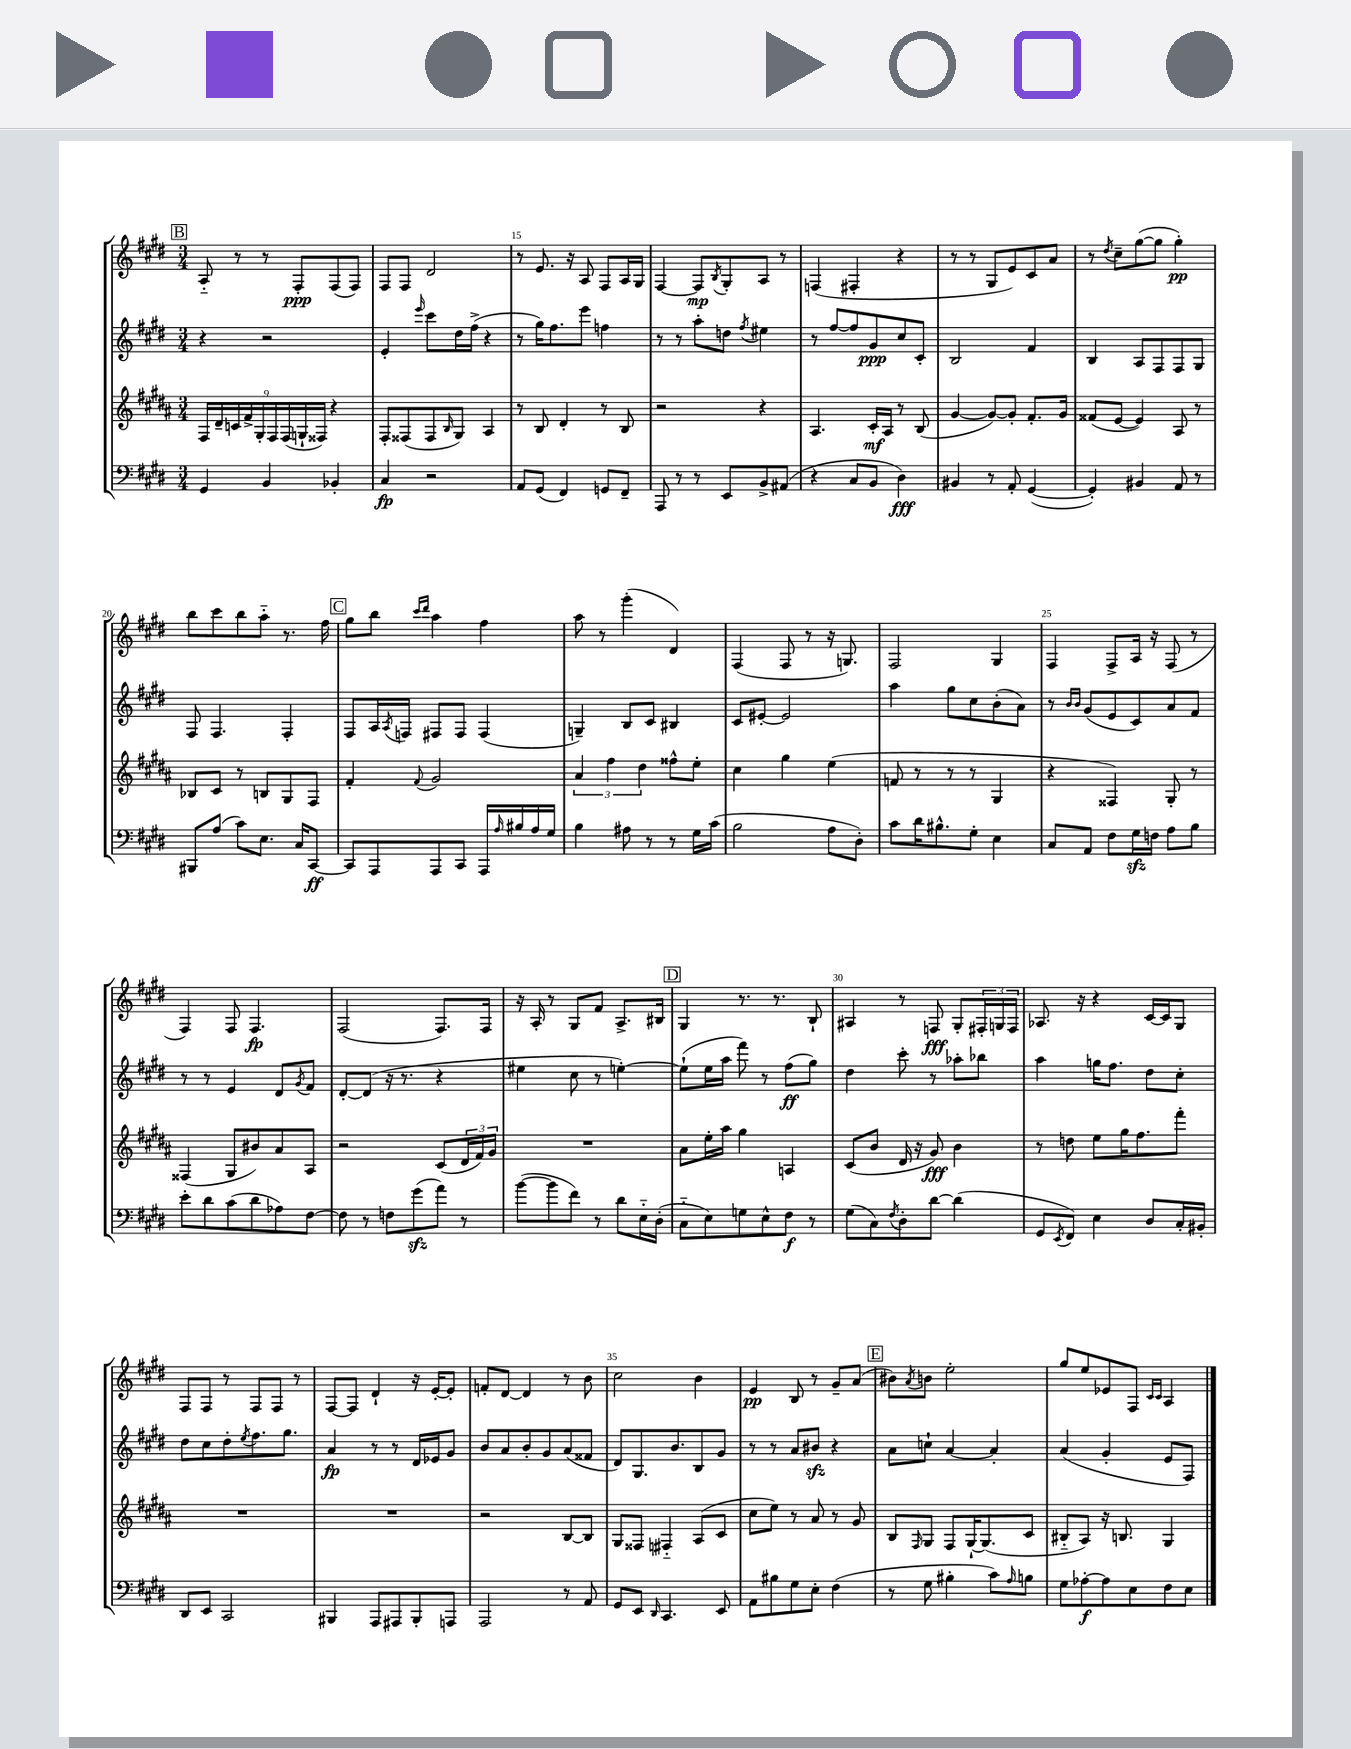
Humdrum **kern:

**kern	**kern	**kern	**kern
*staff4	*staff3	*staff2	*staff1
*clefF4	*clefG2	*clefG2	*clefG2
*k[f#c#g#d#]	*k[f#c#g#d#a#]	*k[f#c#g#d#]	*k[f#c#g#d#]
*M3/4	*M3/4	*M3/4	*M3/4
4GG#	18F#	4r	8A'~
.	18d#~	.	.
.	18c	.	.
.	.	.	8r
.	18f#^	.	.
.	18G#'	.	.
4BB	.	2r	8r
.	18F#	.	.
.	(18F#	.	.
.	.	.	8F#'
.	18G`	.	.
.	18F##)	.	.
4BB-'	4r	.	(8F#
.	.	.	8F#)
=	=	=	=
4C#	8F#'	4e'	8F#
.	(8F##	.	8F#
.	.	16qqeee	.
2r	8F##	8ccc#	2d#
.	16qqB	.	.
.	8G#)	16dd#	.
.	.	(16ff#^	.
.	4A#	4r	.
=	=	=	=
8AA	8r	8r	8r
(8GG#	8B	16gg#)	8.e
.	.	8.ff#	.
4FF#)	4d#'	.	.
.	.	.	16r
.	.	8eee	8A
8GG	8r	4ff	8F#
8FF#~	8B	.	16A
.	.	.	16G#
=	=	=	=
8AAA	2r	8r	[4F#
8r	.	8r	.
8r	.	8aa'	8F#]
.	.	.	8qB
8EE	.	8dd	8G#'
.	.	8qff#	.
8BB^	4r	4ee#	8A
(8AA#	.	.	8r
=	=	=	=
4r	4.A#	8r	(4F
.	.	[8ff#	.
8C#	.	8ff#]	4F#'
8BB	16c#'	8g#	.
.	16A#	.	.
4D#)	8r	8cc#	4r
.	(8B	8c#'	.
=	=	=	=
4BB#	[4g#	2B	8r
.	.	.	8r
8r	8g#_)	.	8G#
8AA'	8g#']	.	8e)
([4GG#	8.f#'	4f#	8c#
.	.	.	8a
.	16g#	.	.
=	=	=	=
4GG#'])	(8f##	4B	8r
.	.	.	8qdd#
.	[8e	.	8cc#~
4BB#	4e])	8A	([8gg#
.	.	8F#	8gg#]
8AA	8A#	8F#	4gg#')
8r	8r	8G#	.
=	=	=	=
8BBB#	8B-	8F#	8bb
(8A	8c#	4.F#	8ccc#
8c#)	8r	.	8bb
8.E	8B	.	8aa'~
.	8G#	4F#'	8.r
16C#	.	.	.
[8CC#	8F#	.	.
.	.	.	16ff#
=	=	=	=
8CC#]	4f#'	8F#	8gg#
8AAA	.	16A	8bb
.	.	8qA	.
.	.	16F	.
.	.	.	16qqccc#
.	8qqf#	.	16qqddd#
8AAA	2g#	8F#	4aa
8CC#	.	8F#	.
16AAA	.	(4F#	4ff#
16qqA	.	.	.
16B#	.	.	.
16A	.	.	.
16G#	.	.	.
=	=	=	=
4B	6a#	4G~)	8aa
.	.	.	8r
.	6ff#	.	.
8A#	.	8B	(4ggg#'
.	6dd#	.	.
8r	.	8c#	.
8r	8ff##^^	4B#	4d#)
16G#	8ee'	.	.
(16c#	.	.	.
=	=	=	=
2B	4cc#	8c#	(4F#
.	.	[8e#'	.
.	4gg#	2e#]	8F#
.	.	.	8r
8A	(4ee	.	16r
.	.	.	8.G)
8D#')	.	.	.
=	=	=	=
8c#	8f	4aa	2F#
16d#	8r	.	.
8.B#^^	.	.	.
.	8r	8gg#	.
8G#'	8r	8cc#	.
4E	4G#	(8b'	4G#
.	.	8a)	.
=	=	=	=
8C#	4r	8r	4F#
.	.	16qqb	.
.	.	16qqb	.
8AA	.	(8g#	.
8F#	4F##)	8e	8F#^
16G#	.	8c#)	16A
16F	.	.	16r
8A	8G#'	8a	(8F#
8B	8r	8f#	8r
=	=	=	=
8e'	(4F##	8r	4F#)
8d#	.	8r	.
(8c#	8G#	4e	8F#
8d#	8b#)	.	4.F#
8A-)	8a#	8d#	.
.	.	8qg#	.
[8F#	8A#	8f#	.
=	=	=	=
8F#]	2r	[8d#'	(2F#
8r	.	(8d#]	.
8F	.	16r	.
.	.	8.r	.
(8g#	.	.	.
8a)	(8c#	4r	8.F#)
8r	24d#	.	.
.	24f#)	.	.
.	.	.	16F#
.	24g#	.	.
=	=	=	=
([8b	2.r	4ee#	16r
.	.	.	16A'
8b]	.	.	8r
8f#)	.	8cc#	8G#
8r	.	8r	8f#
8d#	.	[4ee')	8.A^
16E'~	.	.	.
(16D#'	.	.	16B#
=	=	=	=
8C#'~	8a#	(8ee`]	4G#
8E)	16ee'	16ee	.
.	16aa#	16aa	.
8G	4gg#	8fff#)	8.r
8E^^	.	8r	.
.	.	.	8.r
8F#	4A	(8ff#	.
8r	.	8gg#)	8B`
=	=	=	=
(8G#	(8c#	4dd#	4A#
8C#)	8b	.	.
8qF#	.	.	.
8D#'	16d#	8ccc#'	8r
.	16r	.	.
[8d#	8g#)	8r	8F
(4d#]	4b	8aa-'	8G#'
.	.	8bb-	24F#'
.	.	.	24G
.	.	.	24F#
=	=	=	=
8GG#	8r	4aa	8.A-
8qEE	.	.	.
8FF#)	8dd	.	.
.	.	.	16r
4E	8ee	16gg	4r
.	.	8.ff#	.
.	16gg#	.	.
.	8.ff#	.	.
8D#	.	8dd#	[16c#
.	.	.	16c#]
16C#'	8fff#'	8cc#'	8G#
16BB#'	.	.	.
=	=	=	=
8DD#	2.r	8dd#	8F#
8EE	.	8cc#	8F#
2CC#	.	8dd#'	8r
.	.	8qee	.
.	.	8.ff#	8F#
.	.	.	8F#
.	.	8.gg#	.
.	.	.	8r
=	=	=	=
4BBB#	2.r	4a	[8F#
.	.	.	8F#]
8AAA	.	8r	4d#`
8AAA#	.	8r	.
8BBB#'	.	16d#	16r
.	.	16e-	[16e'
8AAA	.	8g#	8e']
=	=	=	=
2AAA	2r	8b	8f'
.	.	8a	[8d#
.	.	8b'	4d#]
.	.	8g#	.
8r	[8B	(8a	8r
8AA	8B]	8f##	8b
=	=	=	=
8GG#	8G#	8d#)	2cc#
8EE	8F##	8.G#	.
16qqDD#	.	.	.
4.CC#	4F#'~	.	.
.	.	8.b	.
.	(8A#	8B	4b
8EE	8c#	8g#	.
=	=	=	=
8AA	8cc#	8r	4e
8B#	8ee)	8r	.
8G#	8r	8a	8B
8E'	8a#	8b#	8r
(4F#	8r	4r	8g#~
.	8g#	.	(8a
=	=	=	=
8r	8B	8a	8b#)
.	16qqF#	.	8qa
8G#	8G#	8cc`	8b
4B#'	8F#	[4a	2ee'
.	[16G#`	.	.
.	(8.G#]	.	.
8c#)	.	4a']	.
16qqA	.	.	.
8B	8c#	.	.
=	=	=	=
8G#	8B#'~	(4a	8gg#
[8A-'	8A#)	.	8ee
8A-]	16r	4g#'	8e-
.	8.B	.	.
8E	.	.	8F#
.	.	.	16qqc#
.	.	.	16qqc#
8F#	4G#	8e	4A
8E	.	8F#)	.
==	==	==	==
*-	*-	*-	*-
